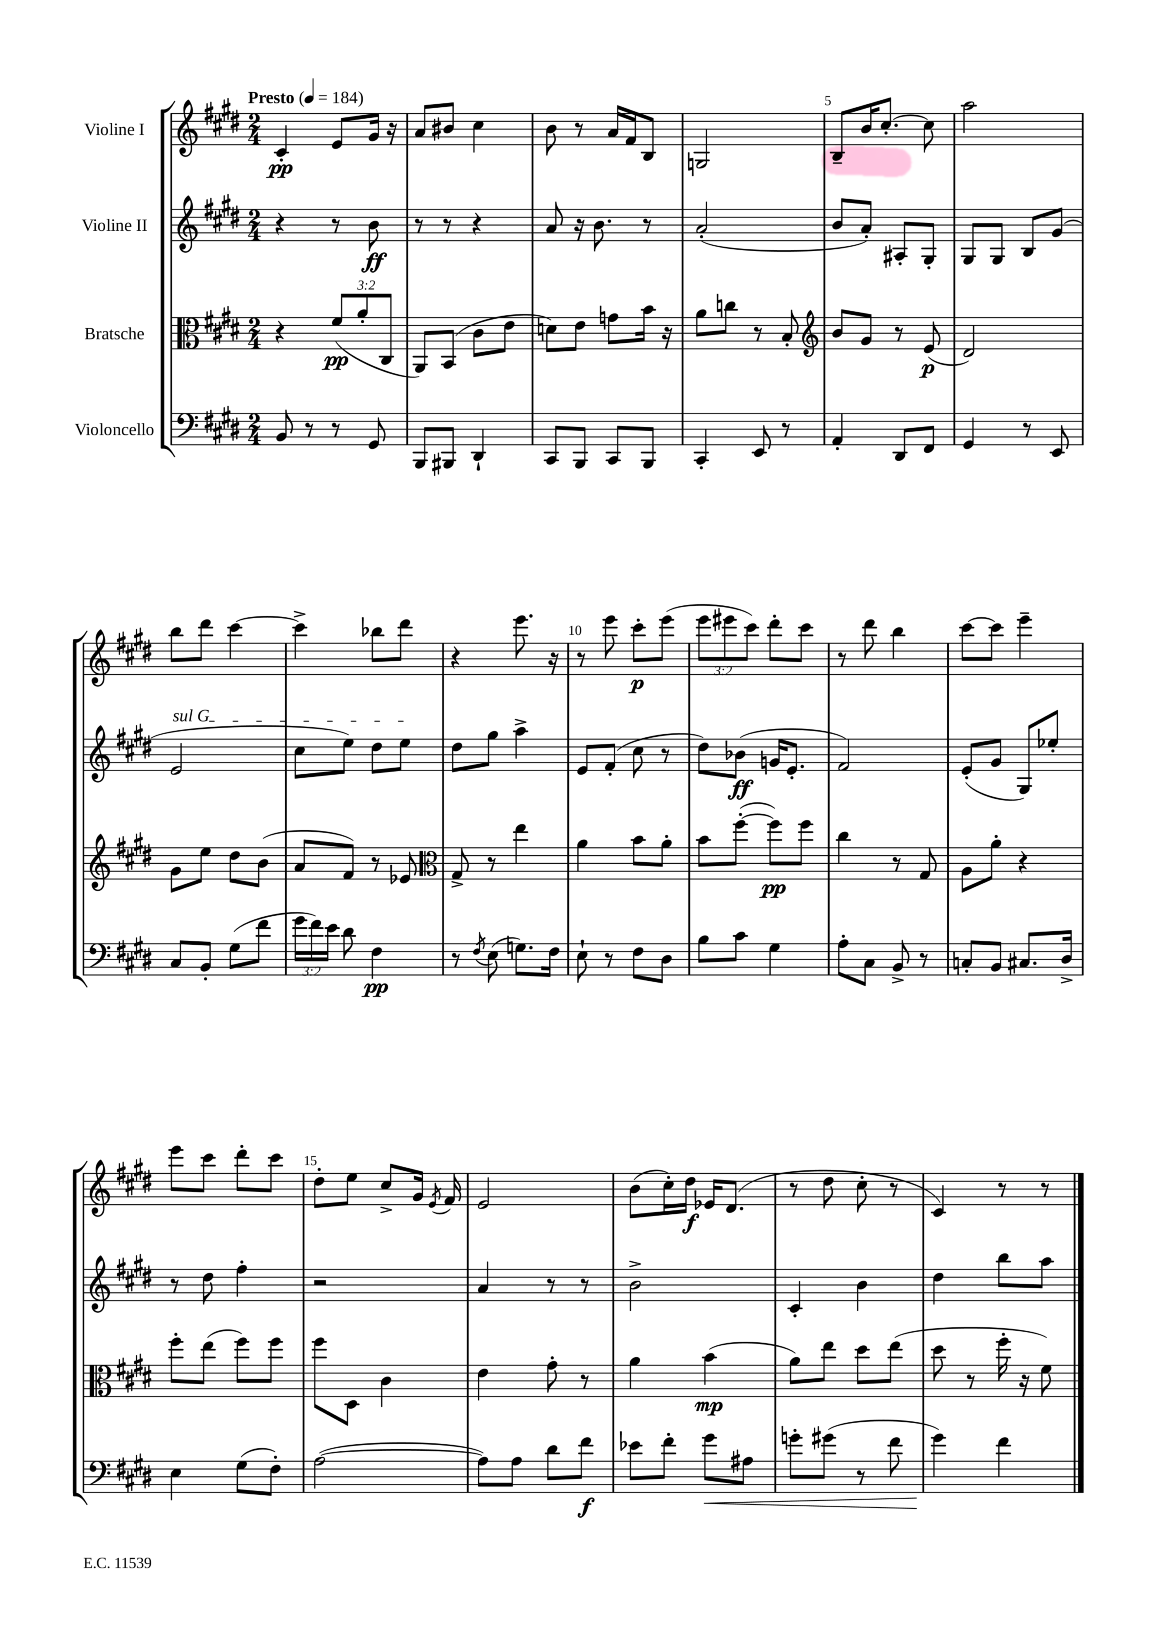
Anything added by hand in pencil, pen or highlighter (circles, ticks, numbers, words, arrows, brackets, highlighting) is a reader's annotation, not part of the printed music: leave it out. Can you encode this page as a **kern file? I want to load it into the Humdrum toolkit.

**kern	**dynam	**kern	**dynam	**kern	**dynam	**kern	**dynam
*part4	*part4	*part3	*part3	*part2	*part2	*part1	*part1
*staff4	*staff4	*staff3	*staff3	*staff2	*staff2	*staff1	*staff1
*I"Violoncello	*	*I"Bratsche	*	*I"Violine II	*	*I"Violine I	*
*clefF4	*	*clefC3	*	*clefG2	*	*clefG2	*
*k[f#c#g#d#]	*	*k[f#c#g#d#]	*	*k[f#c#g#d#]	*	*k[f#c#g#d#]	*
*M2/4	*	*M2/4	*	*M2/4	*	*M2/4	*
*MM184	*	*MM184	*	*MM184	*	*MM184	*
=1	=1	=1	=1	=1	=1	=1	=1
!	!	!	!	!	!	!LO:TX:a:B:t=Presto	!
8BB/	.	4r	.	4r	.	4c#'/	pp
8r	.	.	.	.	.	.	.
8r	.	(12f#/L	pp	8r	.	8e/L	.
.	.	12a'/	.	.	.	.	.
8GG#/	.	.	.	8b\	ff	16g#/Jk	.
.	.	12C#/J	.	.	.	.	.
.	.	.	.	.	.	16r	.
=2	=2	=2	=2	=2	=2	=2	=2
8BBB/L	.	8AA/L)	.	8r	.	8a/L	.
8BBB#X/J	.	(8BB/J	.	8r	.	8b#X/J	.
4DD#`/	.	8c#\L	.	4r	.	4cc#\	.
.	.	8e\J	.	.	.	.	.
=3	=3	=3	=3	=3	=3	=3	=3
8CC#/L	.	8dn\L)	.	8a/	.	8b\	.
8BBB/J	.	8e\J	.	16r	.	8r	.
.	.	.	.	8.b\	.	.	.
8CC#/L	.	8gn\L	.	.	.	16a/LL	.
.	.	.	.	.	.	16f#/J	.
8BBB/J	.	16b\Jk	.	8r	.	8B/J	.
.	.	16r	.	.	.	.	.
=4	=4	=4	=4	=4	=4	=4	=4
4CC#'/	.	8a\L	.	(2a'/	.	2Gn/	.
.	.	8ccn\J	.	.	.	.	.
8EE/	.	8r	.	.	.	.	.
8r	.	8B'/	.	.	.	.	.
=5	=5	=5	=5	=5	=5	=5	=5
*	*	*clefG2	*	*	*	*	*
4AA'/	.	8b/L	.	8b/L	.	8B~/L	.
.	.	8g#/J	.	8a'/J)	.	16b/K	.
.	.	.	.	.	.	[8.cc#'/J	.
8DD#/L	.	8r	.	8A#X'/L	.	.	.
8FF#/J	.	(8e/	p	8G#'/J	.	8cc#\]	.
=6	=6	=6	=6	=6	=6	=6	=6
4GG#/	.	2d#/)	.	8G#/L	.	2aa\	.
.	.	.	.	8G#/J	.	.	.
8r	.	.	.	8B/L	.	.	.
8EE/	.	.	.	(8g#/J	.	.	.
!!LO:LB:g=z
=7	=7	=7	=7	=7	=7	=7	=7
!	!	!	!	!LO:TX:a:i:t=sul G	!	!	!
8C#/L	.	8g#\L	.	2e/	.	8bb\L	.
8BB'/J	.	8ee\J	.	.	.	8ddd#\J	.
(8G#\L	.	8dd#\L	.	.	.	[4ccc#\	.
8f#\J	.	(8b\J	.	.	.	.	.
=8	=8	=8	=8	=8	=8	=8	=8
24g#\LL	.	8a/L	.	8cc#\L	.	4ccc#^\]	.
24f#\)	.	.	.	.	.	.	.
24e\JJ	.	.	.	.	.	.	.
8d#\	.	8f#/J)	.	8ee\J)	.	.	.
4F#\	pp	8r	.	8dd#\L	.	8bb-X\L	.
.	.	8e-X/	.	8ee\J	.	8ddd#\J	.
=9	=9	=9	=9	=9	=9	=9	=9
*	*	*clefC3	*	*	*	*	*
8r	.	8G#^/	.	8dd#\L	.	4r	.
8qF#/	.	.	.	.	.	.	.
(8E\	.	8r	.	8gg#\J	.	.	.
8.Gn\L)	.	4ee\	.	4aa^\	.	8.eee\	.
16F#\Jk	.	.	.	.	.	16r	.
=10	=10	=10	=10	=10	=10	=10	=10
8E`\	.	4a\	.	8e/L	.	8r	.
8r	.	.	.	(8f#'/J	.	8eee\	.
8F#\L	.	8b\L	.	8cc#\	.	8ccc#'\L	p
8D#\J	.	8a'\J	.	8r	.	(8eee\J	.
=11	=11	=11	=11	=11	=11	=11	=11
8B\L	.	8b\L	.	8dd#\L)	.	12eee\L	.
.	.	.	.	.	.	12eee#X\	.
8c#\J	.	([8ff#'\J	.	(8b-X\J	ff	.	.
.	.	.	.	.	.	12ccc#\J)	.
4G#\	.	8ff#\L])	pp	16gn/KL	.	8ddd#'\L	.
.	.	.	.	8.e'/J	.	.	.
.	.	8ff#\J	.	.	.	8ccc#\J	.
=12	=12	=12	=12	=12	=12	=12	=12
8A'\L	.	4cc#\	.	2f#/)	.	8r	.
8C#\J	.	.	.	.	.	8ddd#\	.
8BB^/	.	8r	.	.	.	4bb\	.
8r	.	8G#/	.	.	.	.	.
=13	=13	=13	=13	=13	=13	=13	=13
8Cn'/L	.	8A\L	.	(8e'/L	.	[8ccc#\L	.
8BB/J	.	8a'\J	.	8g#/J	.	8ccc#\J]	.
8.C#X/L	.	4r	.	8G#/L)	.	4eee~\	.
.	.	.	.	8ee-X'/J	.	.	.
16D#^/Jk	.	.	.	.	.	.	.
!!LO:LB:g=z
=14	=14	=14	=14	=14	=14	=14	=14
4E\	.	8ff#'\L	.	8r	.	8eee\L	.
.	.	(8ee\J	.	8dd#\	.	8ccc#\J	.
(8G#\L	.	8ff#\L)	.	4ff#'\	.	8ddd#'\L	.
8F#'\J)	.	8ff#\J	.	.	.	8ccc#\J	.
=15	=15	=15	=15	=15	=15	=15	=15
([2A\	.	8ff#\L	.	2r	.	8dd#'\L	.
.	.	8D#\J	.	.	.	8ee\J	.
.	.	4c#\	.	.	.	8cc#^/L	.
.	.	.	.	.	.	16g#/Jk	.
.	.	.	.	.	.	8qe/	.
.	.	.	.	.	.	16f#/	.
=16	=16	=16	=16	=16	=16	=16	=16
8A\L])	.	4e\	.	4a/	.	2e/	.
8A\J	.	.	.	.	.	.	.
8d#\L	.	8g#'\	.	8r	.	.	.
8f#\J	f	8r	.	8r	.	.	.
=17	=17	=17	=17	=17	=17	=17	=17
8e-X\L	.	4a\	.	2b^\	.	(8b\L	.
8f#'\J	.	.	.	.	.	16cc#'\L)	.
.	.	.	.	.	.	16dd#\JJ	f
!	!LO:HP:b	!	!	!	!	!	!
8g#\L	<	(4b\	mp	.	.	16e-X/KL	.
.	.	.	.	.	.	(8.d#/J	.
8A#X\J	.	.	.	.	.	.	.
=18	=18	=18	=18	=18	=18	=18	=18
8gn'\L	.	8a\L)	.	4c#'/	.	8r	.
(8g#X\J	.	8ee\J	.	.	.	8dd#\	.
8r	.	8dd#\L	.	4b\	.	8cc#'\	.
8f#\	.	(8ee\J	.	.	.	8r	.
=19	=19	=19	=19	=19	=19	=19	=19
4g#\)	.	8dd#\	.	4dd#\	.	4c#/)	.
.	.	8r	.	.	.	.	.
4f#\	[	16ff#'\	.	8bb\L	.	8r	.
.	.	16r	.	.	.	.	.
.	.	8f#\)	.	8aa\J	.	8r	.
==	==	==	==	==	==	==	==
*-	*-	*-	*-	*-	*-	*-	*-
